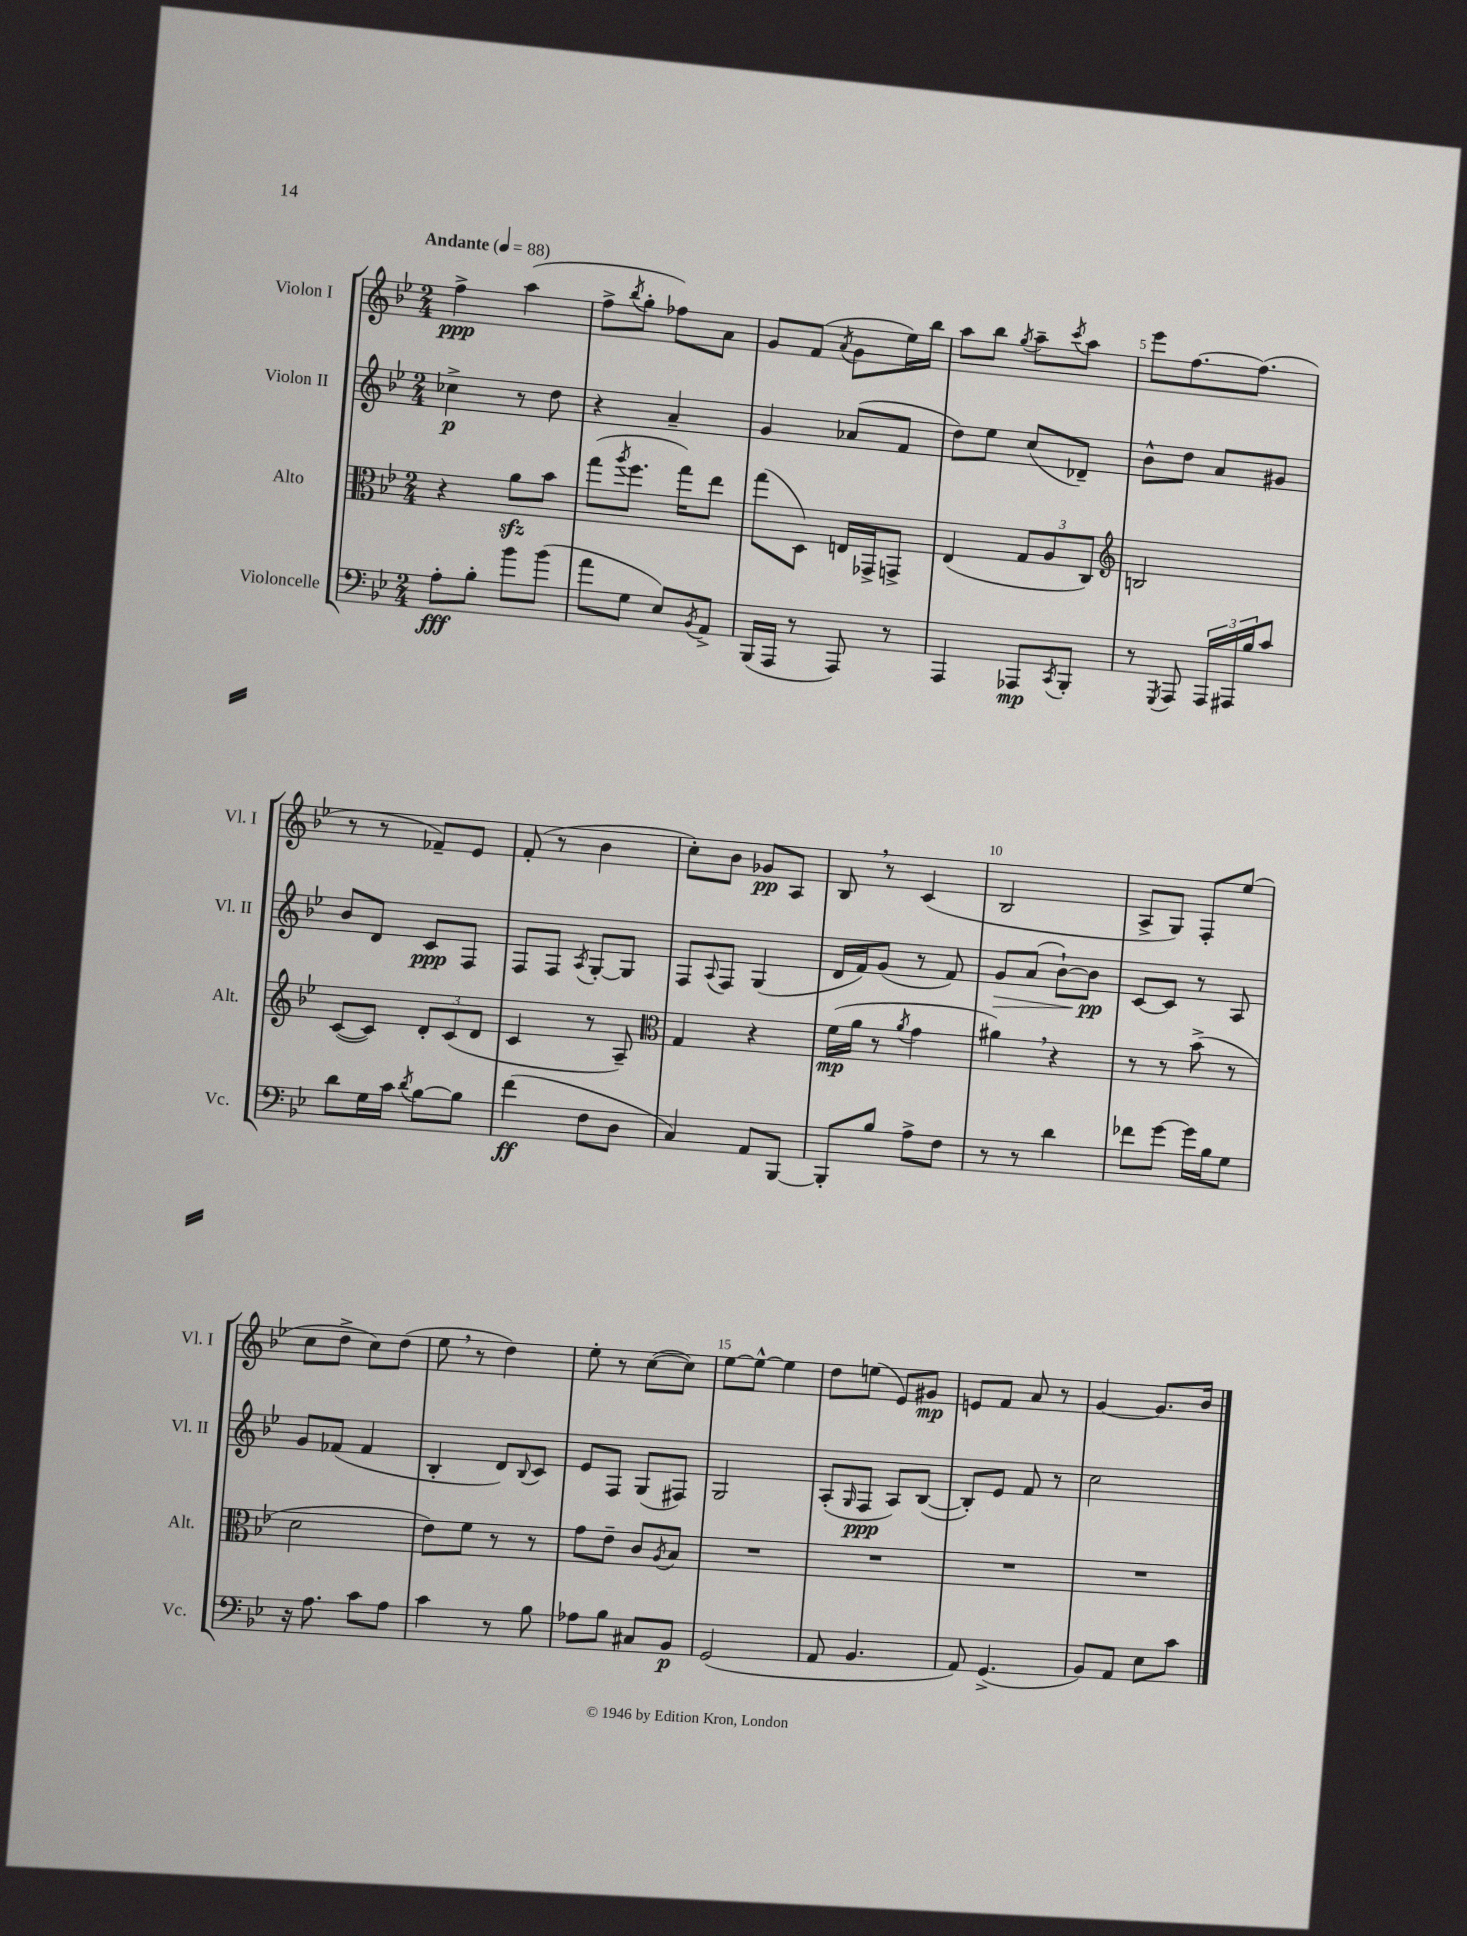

**kern	**dynam	**kern	**dynam	**kern	**dynam	**kern	**dynam
*part4	*part4	*part3	*part3	*part2	*part2	*part1	*part1
*staff4	*staff4	*staff3	*staff3	*staff2	*staff2	*staff1	*staff1
*I"Violoncelle	*	*I"Alto	*	*I"Violon II	*	*I"Violon I	*
*I'Vc.	*	*I'Alt.	*	*I'Vl. II	*	*I'Vl. I	*
*clefF4	*	*clefC3	*	*clefG2	*	*clefG2	*
*k[b-e-]	*	*k[b-e-]	*	*k[b-e-]	*	*k[b-e-]	*
*M2/4	*	*M2/4	*	*M2/4	*	*M2/4	*
*MM88	*	*MM88	*	*MM88	*	*MM88	*
=1	=1	=1	=1	=1	=1	=1	=1
!	!	!	!	!	!	!LO:TX:a:B:t=Andante	!
8A'\L	fff	4r	.	4cc-X^\	p	4ff^\	ppp
8B-'\J	.	.	.	.	.	.	.
8b-\L	.	8azz\L	.	8r	.	(4aa\	.
(8b-\J	.	8b-\J	.	8dd\	.	.	.
=2	=2	=2	=2	=2	=2	=2	=2
8a\L	.	(8gg\L	.	4r	.	8ff^\L	.
.	.	8qaa/	.	.	.	8qbb-/	.
8G\J	.	8.ff\J	.	.	.	8gg'\J	.
8E-/L)	.	.	.	4a~/	.	8ff-X\L)	.
.	.	16gg\KL)	.	.	.	.	.
8qBB-/	.	.	.	.	.	.	.
8AA^/J	.	8ee-\J	.	.	.	8a\J	.
=3	=3	=3	=3	=3	=3	=3	=3
(16BBB-/LL	.	(8gg\L	.	4g/	.	8g/L	.
16AAA/JJ	.	.	.	.	.	.	.
8r	.	8D\J)	.	.	.	(8f/J	.
.	.	.	.	.	.	8qa/	.
8AAA/)	.	16En/LL	.	(8a-X/L	.	8g\L	.
.	.	16GG-X^/J	.	.	.	.	.
8r	.	8GGn^/J	.	8f/J	.	16ee-\L)	.
.	.	.	.	.	.	16bb-\JJ	.
=4	=4	=4	=4	=4	=4	=4	=4
4AAA/	.	(4E-/	.	8dd\L)	.	8aa\L	.
.	.	.	.	8ee-\J	.	8bb-\J	.
.	.	.	.	.	.	8qgg/	.
8AAA-X/L	mp	12G/L	.	(8cc/L	.	8aa~\L	.
.	.	12A/	.	.	.	.	.
8qCC/	.	.	.	.	.	8qccc/	.
8BBB-'/J	.	.	.	8d-X~/J)	.	8aa\J	.
.	.	12C/J)	.	.	.	.	.
=5	=5	=5	=5	=5	=5	=5	=5
*	*	*clefG2	*	*	*	*	*
8r	.	2Bn/	.	8b-^^\L	.	8eee-\L	.
8qGGG/	.	.	.	.	.	.	.
8AAA/	.	.	.	8dd\J	.	[8.ff\	.
24AAA/LL	.	.	.	8a/L	.	.	.
24AAA#X/	.	.	.	.	.	.	.
.	.	.	.	.	.	(8.ff\J]	.
24B-/J	.	.	.	.	.	.	.
8c/J	.	.	.	8g#X/J	.	.	.
!!LO:LB:g=z
=6	=6	=6	=6	=6	=6	=6	=6
8d\L	.	([8c/L	.	8b-/L	.	8r	.
16G\L	.	8c/J])	.	8d/J	.	8r	.
16c\JJ	.	.	.	.	.	.	.
8qd/	.	.	.	.	.	.	.
[8B-\L	.	12d'/L	.	8c/L	ppp	8f-X~/L)	.
.	.	(12c/	.	.	.	.	.
8B-\J]	.	.	.	8F/J	.	8e-/J	.
.	.	12d/J	.	.	.	.	.
=7	=7	=7	=7	=7	=7	=7	=7
(4f\	ff	4c/	.	8F/L	.	(8f'/	.
.	.	.	.	8F/J	.	8r	.
.	.	.	.	8qA/	.	.	.
8F\L	.	8r	.	[8G'/L	.	4b-\	.
8D\J	.	8A~/)	.	8G/J]	.	.	.
=8	=8	=8	=8	=8	=8	=8	=8
*	*	*clefC3	*	*	*	*	*
4C/)	.	4G/	.	8F/L	.	8cc'\L)	.
.	.	.	.	8qqA/	.	.	.
.	.	.	.	8F/J	.	8b-\J	.
8AA/L	.	4r	.	(4G/	.	8g-X/L	pp
[8BBB-/J	.	.	.	.	.	8A/J	.
=9	=9	=9	=9	=9	=9	=9	=9
8BBB-'/L]	.	(16f\LL	mp	16d/LL	.	8B-,/	.
.	.	16a\JJ	.	16f/J)	.	.	.
8B-/J	.	8r	.	(8g/J	.	8r	.
.	.	8qa/	.	.	.	.	.
8A^\L	.	4g\	.	8r	.	(4c/	.
8F\J	.	.	.	8f/)	.	.	.
=10	=10	=10	=10	=10	=10	=10	=10
!	!	!	!	!	!LO:HP:b	!	!
8r	.	4a#X,\)	.	8g/L	>	2B-/	.
8r	.	.	.	(8a/J	.	.	.
4d\	.	4r	.	[8b-`\L)	.	.	.
.	.	.	.	8b-\J]	pp	.	.
.	.	.	.	.	]	.	.
=11	=11	=11	=11	=11	=11	=11	=11
8f-X\L	.	8r	.	[8c/L	.	8A^/L	.
[8g\J	.	8r	.	8c/J]	.	8G/J)	.
16g\LL]	.	(8b-^\	.	8r	.	8F'/L	.
16B-\J	.	.	.	.	.	.	.
8G\J	.	8r	.	8A/	.	(8ee-/J	.
!!LO:LB:g=z
=12	=12	=12	=12	=12	=12	=12	=12
16r	.	2d\	.	8g/L	.	8cc\L	.
8.A\	.	.	.	.	.	.	.
.	.	.	.	(8f-X/J	.	8dd^\J	.
8c\L	.	.	.	4f-/	.	8cc\L)	.
8A\J	.	.	.	.	.	(8dd\J	.
=13	=13	=13	=13	=13	=13	=13	=13
4c\	.	8e-\L)	.	4B-'/	.	8ee-,\	.
.	.	8f\J	.	.	.	8r	.
8r	.	8r	.	8d/L)	.	4dd\)	.
.	.	.	.	8qqB-/	.	.	.
8B-\	.	8r	.	8c/J	.	.	.
=14	=14	=14	=14	=14	=14	=14	=14
8A-X\L	.	8g\L	.	8e-/L	.	8ee-'\	.
8B-\J	.	8e-~\J	.	8F/J	.	8r	.
8C#X/L	.	8c/L	.	(8G/L	.	([8cc\L	.
.	.	8qA/	.	.	.	.	.
8BB-/J	p	8B-/J	.	8F#X/J)	.	8cc\J])	.
=15	=15	=15	=15	=15	=15	=15	=15
(2GG/	.	2r	.	2G/	.	[8ee-\L	.
.	.	.	.	.	.	8ee-^^\J_	.
.	.	.	.	.	.	4ee-\]	.
=16	=16	=16	=16	=16	=16	=16	=16
8AA/	.	2r	.	(8A'/L	.	8dd\L	.
.	.	.	.	16qqG/	.	.	.
4.BB-/	.	.	.	8F/J	ppp	(8een\J	.
.	.	.	.	8A/L)	.	8e-/L)	.
.	.	.	.	([8B-/J	.	8g#X/J	mp
=17	=17	=17	=17	=17	=17	=17	=17
8AA/)	.	2r	.	8B-'/L])	.	8en/L	.
(4.GG^/	.	.	.	8e-/J	.	8f/J	.
.	.	.	.	8f/	.	8a/	.
.	.	.	.	8r	.	8r	.
=18	=18	=18	=18	=18	=18	=18	=18
8BB-/L)	.	2r	.	2cc\	.	[4g/	.
8AA/J	.	.	.	.	.	.	.
8E-\L	.	.	.	.	.	8.g/L]	.
8c\J	.	.	.	.	.	.	.
.	.	.	.	.	.	16b-/Jk	.
==	==	==	==	==	==	==	==
*-	*-	*-	*-	*-	*-	*-	*-
